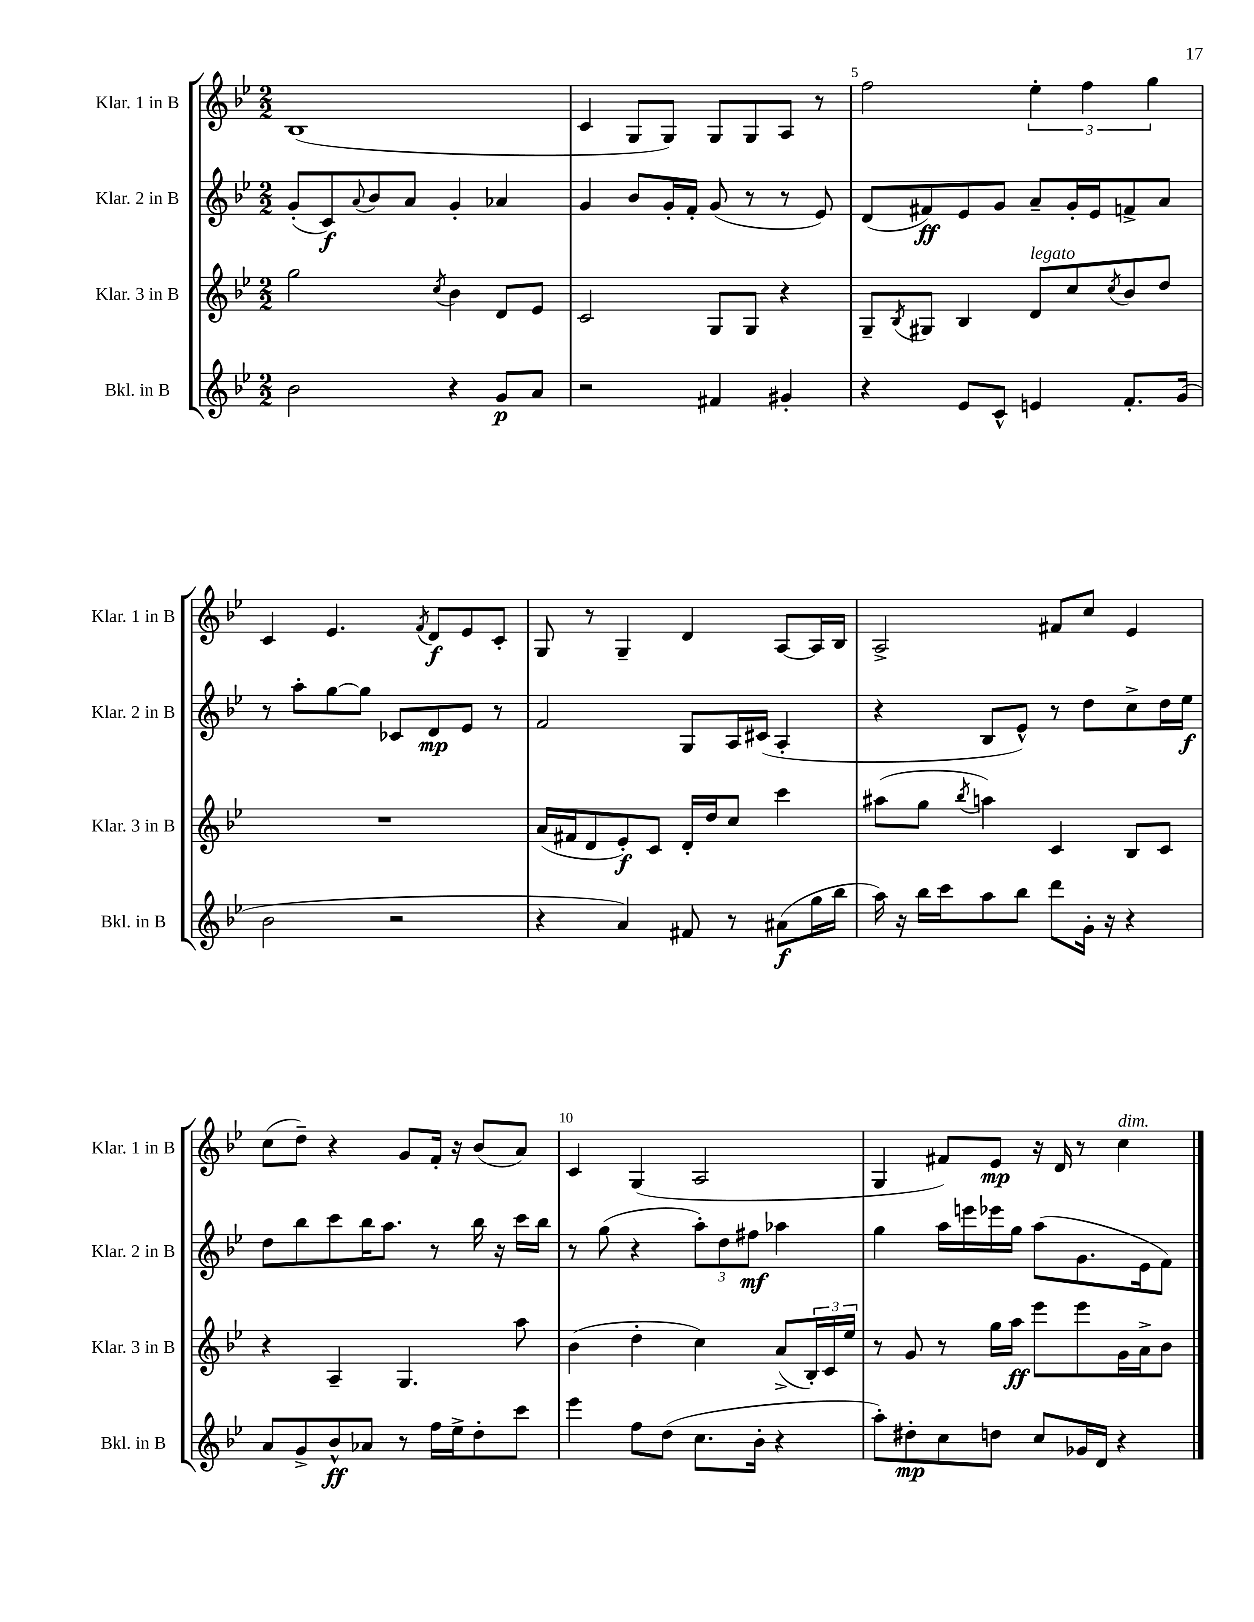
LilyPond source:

<<
\new StaffGroup <<
\new Staff = "s0" \with { instrumentName = "Klar. 1 in B" shortInstrumentName = "Klar. 1 in B" } {
    \clef treble \key bes \major \numericTimeSignature \time 2/2
    bes1( |
    c'4 g8 g8) g8 g8 a8 r8 |
    f''2 \tuplet 3/2 { ees''4-. f''4 g''4 } |
    c'4 ees'4. \acciaccatura { f'8 } d'8\f ees'8 c'8-. |
    g8 r8 g4-- d'4 a8~ a16 bes16 |
    a2-> fis'8 c''8 ees'4 |
    c''8( d''8--) r4 g'8 f'16-. r16 bes'8( a'8) |
    c'4 g4( a2 |
    g4 fis'8) ees'8\mp r16 d'16 r8 c''4^\markup { \italic "dim." } \bar "|." |
}
\new Staff = "s1" \with { instrumentName = "Klar. 2 in B" shortInstrumentName = "Klar. 2 in B" } {
    \clef treble \key bes \major \numericTimeSignature \time 2/2
    g'8-.( c'8\f) \appoggiatura { a'8 } bes'8 a'8 g'4-. aes'4 |
    g'4 bes'8 g'16-. f'16-. g'8( r8 r8 ees'8) |
    d'8( fis'8\ff) ees'8 g'8 a'8-- g'16-. ees'16 f'8-> a'8 |
    r8 a''8-. g''8~ g''8 ces'8 d'8\mp ees'8 r8 |
    f'2 g8 a16 cis'16( a4-. |
    r4 bes8 ees'8-^) r8 d''8 c''8-> d''16 ees''16\f |
    d''8 bes''8 c'''8 bes''16 a''8. r8 bes''16 r16 c'''16 bes''16 |
    r8 g''8( r4 \tuplet 3/2 { a''8-.) d''8 fis''8\mf } aes''4 |
    g''4 a''16 e'''16 ees'''16 g''16 a''8( g'8. ees'16 f'8) \bar "|." |
}
\new Staff = "s2" \with { instrumentName = "Klar. 3 in B" shortInstrumentName = "Klar. 3 in B" } {
    \clef treble \key bes \major \numericTimeSignature \time 2/2
    g''2 \acciaccatura { c''8 } bes'4 d'8 ees'8 |
    c'2 g8 g8 r4 |
    g8-- \acciaccatura { bes8 } gis8 bes4 d'8^\markup { \italic "legato" } c''8 \acciaccatura { c''8 } bes'8 d''8 |
    R1 |
    a'16( fis'16 d'8 ees'8-.\f) c'8 d'16-. d''16 c''8 c'''4 |
    ais''8( g''8 \acciaccatura { bes''8 } a''4) c'4 bes8 c'8 |
    r4 a4-- g4. a''8 |
    bes'4( d''4-. c''4) a'8->( \tuplet 3/2 { bes16-.) c'16 ees''16 } |
    r8 g'8 r8 g''16 a''16\ff ees'''8 ees'''8 g'16 a'16-> bes'8 \bar "|." |
}
\new Staff = "s3" \with { instrumentName = "Bkl. in B" shortInstrumentName = "Bkl. in B" } {
    \clef treble \key bes \major \numericTimeSignature \time 2/2
    bes'2 r4 g'8\p a'8 |
    r2 fis'4 gis'4-. |
    r4 ees'8 c'8-^ e'4 f'8.-. g'16( |
    bes'2 r2 |
    r4 a'4) fis'8 r8 ais'8\f( g''16 bes''16 |
    a''16) r16 bes''16 c'''16 a''8 bes''8 d'''8 g'16-. r16 r4 |
    a'8 g'8-> bes'8-^\ff aes'8 r8 f''16 ees''16-> d''8-. c'''8 |
    ees'''4 f''8 d''8( c''8. bes'16-. r4 |
    a''8-.) dis''8-.\mp c''8 d''8 c''8 ges'16 d'16 r4 \bar "|." |
}
>>
>>
\layout { \context { \Score currentBarNumber = #3 \override BarNumber.break-visibility = ##(#f #t #t) barNumberVisibility = #(every-nth-bar-number-visible 5) } }
